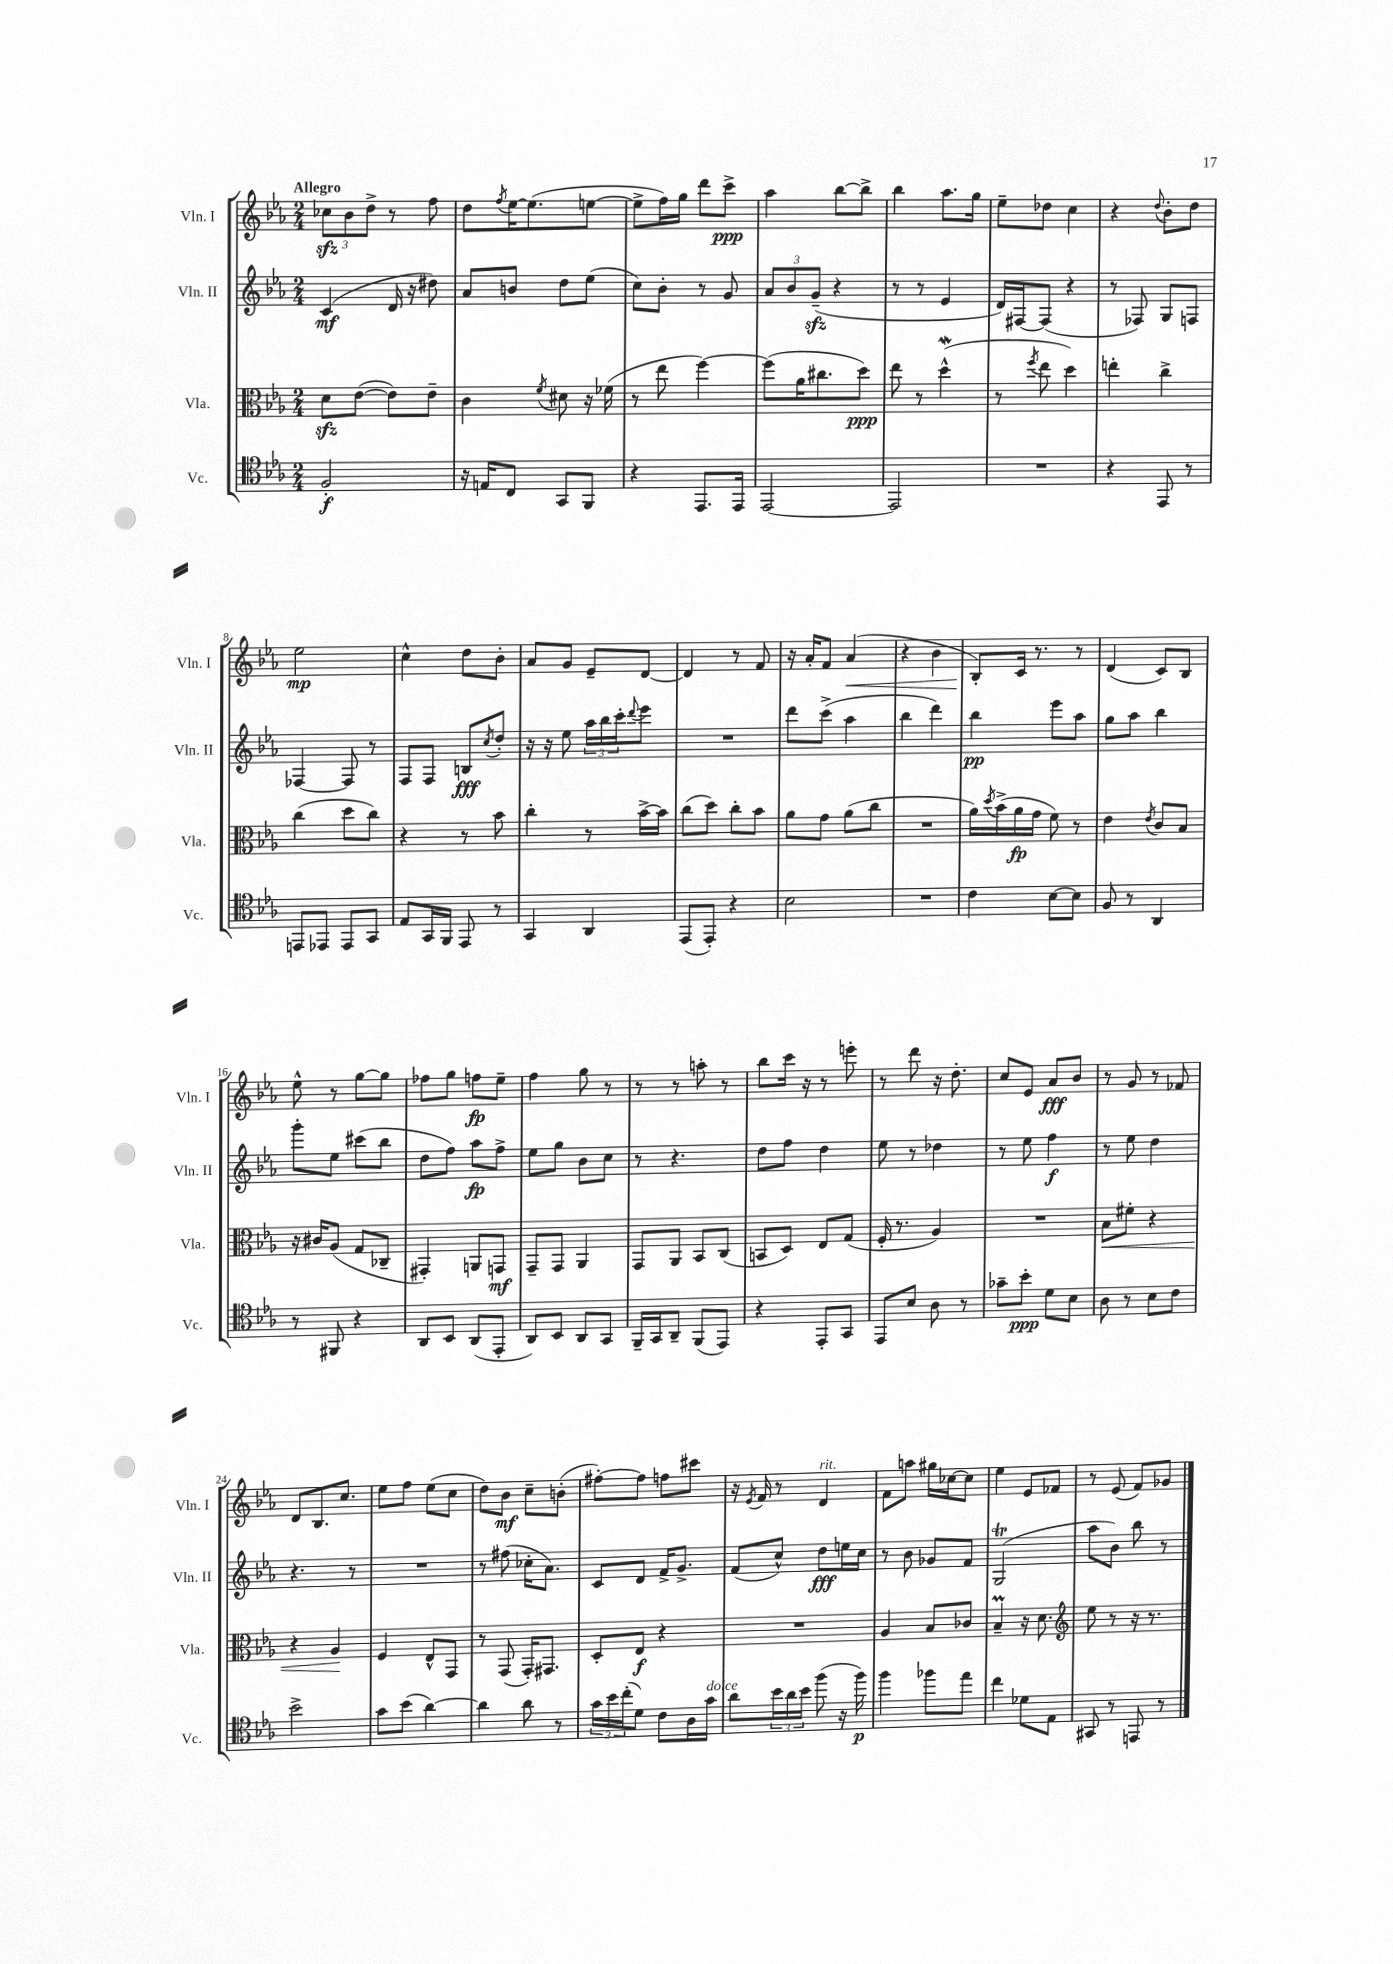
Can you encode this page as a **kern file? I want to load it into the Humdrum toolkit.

**kern	**dynam	**kern	**dynam	**kern	**dynam	**kern	**dynam
*part4	*part4	*part3	*part3	*part2	*part2	*part1	*part1
*staff4	*staff4	*staff3	*staff3	*staff2	*staff2	*staff1	*staff1
*I"Vc.	*	*I"Vla.	*	*I"Vln. II	*	*I"Vln. I	*
*I'Vc.	*	*I'Vla.	*	*I'Vln. II	*	*I'Vln. I	*
*clefC4	*	*clefC3	*	*clefG2	*	*clefG2	*
*k[b-e-a-]	*	*k[b-e-a-]	*	*k[b-e-a-]	*	*k[b-e-a-]	*
*M2/4	*	*M2/4	*	*M2/4	*	*M2/4	*
=1	=1	=1	=1	=1	=1	=1	=1
!	!	!	!	!	!	!LO:TX:a:B:t=Allegro	!
2F'/	f	8dzz\L	.	(4c/	mf	12cc-Xzz\L	.
.	.	.	.	.	.	12b-\	.
.	.	([8e-\J	.	.	.	.	.
.	.	.	.	.	.	12dd^\J	.
.	.	8e-\L])	.	16d/	.	8r	.
.	.	.	.	16r	.	.	.
.	.	8e-~\J	.	8dd#X\)	.	8ff\	.
=2	=2	=2	=2	=2	=2	=2	=2
16r	.	4c\	.	8a-/L	.	8dd\L	.
16En/KL	.	.	.	.	.	.	.
.	.	.	.	.	.	8qff/	.
8C/J	.	.	.	8bn/J	.	[16ee-\K	.
.	.	.	.	.	.	(8.ee-\]	.
.	.	8qf/	.	.	.	.	.
8GG/L	.	8d#X\	.	8dd\L	.	.	.
8FF/J	.	16r	.	(8ee-\J	.	[8een\J	.
.	.	(16f-X\	.	.	.	.	.
=3	=3	=3	=3	=3	=3	=3	=3
4r	.	8r	.	8cc\L)	.	8ee^\L]	.
.	.	8ee-\	.	8b-'\J	.	16ff\L)	.
.	.	.	.	.	.	16gg\JJ	.
8.EE-/L	.	[4ff\)	.	8r	.	8ddd\L	.
.	.	.	.	8g/	.	8ccc^\J	ppp
16EE-/Jk	.	.	.	.	.	.	.
=4	=4	=4	=4	=4	=4	=4	=4
[2EE-/	.	(8ff\L]	.	12a-/L	.	4aa-\	.
.	.	.	.	12b-/	.	.	.
.	.	16a-\K	.	.	.	.	.
.	.	.	.	(12gzz~/J	.	.	.
.	.	8.cc#X\	.	.	.	.	.
.	.	.	.	4r	.	[8bb-\L	.
.	.	8dd\J)	ppp	.	.	8bb-^\J]	.
=5	=5	=5	=5	=5	=5	=5	=5
2EE-/]	.	8ee-\	.	8r	.	4bb-\	.
.	.	8r	.	8r	.	.	.
.	.	(4ddW^^\	.	4e-/	.	8.aa-\L	.
.	.	.	.	.	.	16gg\Jk	.
=6	=6	=6	=6	=6	=6	=6	=6
2r	.	8r	.	16d/LL)	.	8ee-~\L	.
.	.	.	.	[16F#X/J	.	.	.
.	.	8qff/	.	.	.	.	.
.	.	8ee-\	.	(8F#/J]	.	8dd-X\J	.
.	.	4dd\)	.	4r	.	4cc\	.
=7	=7	=7	=7	=7	=7	=7	=7
4r	.	4een'\	.	8r	.	4r	.
.	.	.	.	8F-X/)	.	.	.
.	.	.	.	.	.	8qqdd/	.
8EE-/	.	4cc^\	.	8G/L	.	8b-'\L	.
8r	.	.	.	8Fn/J	.	8dd\J	.
!!LO:LB:g=z
=8	=8	=8	=8	=8	=8	=8	=8
8EEn/L	.	(4cc\	.	[4F-X/	.	2ee-\	mp
8EE-X/J	.	.	.	.	.	.	.
8EE-/L	.	8dd\L	.	8F-/]	.	.	.
8GG/J	.	8cc\J)	.	8r	.	.	.
=9	=9	=9	=9	=9	=9	=9	=9
8E-/L	.	4r	.	8F/L	.	4cc^^\	.
16GG/L	.	.	.	8F/J	.	.	.
16FF/JJ	.	.	.	.	.	.	.
8EE-/	.	8r	.	8Bn/L	fff	8dd\L	.
.	.	.	.	8qcc/	.	.	.
8r	.	8b-\	.	8dd'/J	.	8b-'\J	.
=10	=10	=10	=10	=10	=10	=10	=10
4GG/	.	4cc'\	.	16r	.	8a-/L	.
.	.	.	.	16r	.	.	.
.	.	.	.	8ee-\	.	8g/J	.
4AA-/	.	8r	.	24aa-\LL	.	8e-~/L	.
.	.	.	.	24bb-\	.	.	.
.	.	.	.	24ccc'\J	.	.	.
.	.	.	.	8qqddd/	.	.	.
.	.	[16b-^\LL	.	8eee-\J	.	[8d/J	.
.	.	16b-\JJ]	.	.	.	.	.
=11	=11	=11	=11	=11	=11	=11	=11
(8EE-/L	.	(8cc\L	.	2r	.	4d/]	.
8EE-'/J)	.	8dd\J)	.	.	.	.	.
4r	.	8cc'\L	.	.	.	8r	.
.	.	8b-\J	.	.	.	8f/	.
=12	=12	=12	=12	=12	=12	=12	=12
2B-\	.	8a-\L	.	8ddd\L	.	16r	.
.	.	.	.	.	.	16a-'/KL	.
.	.	8g\J	.	(8ccc^\J	.	8f/J	.
!	!	!	!	!	!	!	!LO:HP:b
.	.	(8a-\L	.	4aa-\	.	(4a-/	<
.	.	8cc\J	.	.	.	.	.
=13	=13	=13	=13	=13	=13	=13	=13
2r	.	2r	.	4bb-\	.	4r	.
.	.	.	.	4ddd\)	.	4b-\	.
=14	=14	=14	=14	=14	=14	=14	=14
4c\	.	16a-\LL)	.	4bb-\	pp	8B-'/L)	.
.	.	8qdd/	.	.	.	.	.
.	.	(16b-^\	.	.	.	.	.
.	.	16a-\	fp	.	.	16c/Jk	[
.	.	16g\JJ	.	.	.	8.r	.
[8B-\L	.	8f\)	.	8eee-\L	.	.	.
8B-\J]	.	8r	.	8aa-\J	.	8r	.
=15	=15	=15	=15	=15	=15	=15	=15
8F/	.	4e-\	.	8gg\L	.	(4d/	.
8r	.	.	.	8aa-\J	.	.	.
.	.	8qe-/	.	.	.	.	.
4AA-/	.	8c/L	.	4bb-\	.	8c/L)	.
.	.	8B-/J	.	.	.	8B-/J	.
!!LO:LB:g=z
=16	=16	=16	=16	=16	=16	=16	=16
8r	.	16r	.	8ggg'\L	.	8ee-^^\	.
.	.	16c#X/KL	.	.	.	.	.
8FF#X/	.	(8A-/J	.	8ee-\J	.	8r	.
4r	.	8G/L	.	(8ccc#X\L	.	[8gg\L	.
.	.	8C-X~/J	.	8bb-\J	.	8gg\J]	.
=17	=17	=17	=17	=17	=17	=17	=17
8AA-/L	.	4GG#X'/)	.	8dd\L	.	8ff-X\L	.
8BB-/J	.	.	.	8ff\J)	.	8gg\J	.
(8AA-/L	.	8AAn/L	.	8aa-\L	fp	8ffn\L	fp
8EE-'/J	.	8GGn/J	mf	8ff^\J	.	8ee-~\J	.
=18	=18	=18	=18	=18	=18	=18	=18
8AA-/L)	.	8GG~/L	.	8ee-\L	.	4ff\	.
8BB-/J	.	8GG/J	.	8gg\J	.	.	.
8AA-/L	.	4AA-/	.	8b-\L	.	8gg\	.
8GG/J	.	.	.	8cc\J	.	8r	.
=19	=19	=19	=19	=19	=19	=19	=19
16FF~/LL	.	8GG/L	.	8r	.	8r	.
16GG/J	.	.	.	.	.	.	.
8AA-~/J	.	8AA-/J	.	4.r	.	8r	.
(8FF/L	.	8BB-/L	.	.	.	8aan'\	.
8EE-/J)	.	(8C/J	.	.	.	8r	.
=20	=20	=20	=20	=20	=20	=20	=20
4r	.	8BBn/L	.	8dd\L	.	8bb-\L	.
.	.	8D/J)	.	8ff\J	.	16ccc\Jk	.
.	.	.	.	.	.	16r	.
8EE-'/L	.	8E-/L	.	4dd\	.	8r	.
8GG/J	.	(8G/J	.	.	.	8eeen'\	.
=21	=21	=21	=21	=21	=21	=21	=21
8EE-/L	.	16F'/	.	8ee-\	.	8r	.
.	.	8.r	.	.	.	.	.
8B-/J	.	.	.	8r	.	8ddd\	.
8A-\	.	4A-/)	.	4dd-X\	.	16r	.
.	.	.	.	.	.	8.dd'\	.
8r	.	.	.	.	.	.	.
=22	=22	=22	=22	=22	=22	=22	=22
8g-X~\L	.	2r	.	8r	.	8cc/L	.
8b-'\J	ppp	.	.	8ee-\	.	8e-/J	.
8d\L	.	.	.	4ff\	f	8a-/L	fff
8B-\J	.	.	.	.	.	8b-/J	.
=23	=23	=23	=23	=23	=23	=23	=23
!	!	!	!LO:HP:b	!	!	!	!
8A-\	.	8B-\L	<	8r	.	8r	.
8r	.	8f#X'\J	.	8ee-\	.	8g/	.
8B-\L	.	4r	.	4dd\	.	8r	.
8c\J	.	.	.	.	.	8f-X/	.
!!LO:LB:g=z
=24	=24	=24	=24	=24	=24	=24	=24
2b-^\	.	4r	.	4.r	.	8d/L	.
.	.	.	.	.	.	8.B-/	.
.	.	4A-/	.	.	.	.	.
.	.	.	.	.	.	8.cc/J	.
.	.	.	.	8r	.	.	.
.	.	.	[	.	.	.	.
=25	=25	=25	=25	=25	=25	=25	=25
8g\L	.	4F/	.	2r	.	8ee-\L	.
(8b-\J	.	.	.	.	.	8ff\J	.
[4a-\)	.	8E-^^/L	.	.	.	(8ee-\L	.
.	.	8GG/J	.	.	.	8cc\J	.
=26	=26	=26	=26	=26	=26	=26	=26
4a-\]	.	8r	.	8r	.	8dd\L)	.
.	.	(8GG/	.	(8ff#X\	.	8b-\J	mf
8a-\	.	16GG'/KL)	.	16cc-X'\KL	.	8cc~\L	.
.	.	8.GG#X/J	.	8.a-\J)	.	.	.
8r	.	.	.	.	.	(8bn'\J	.
=27	=27	=27	=27	=27	=27	=27	=27
24g\LL	.	8D'/L	.	8c/L	.	[8ff#X'\L)	.
24b-\	.	.	.	.	.	.	.
(24cc'\J	.	.	.	.	.	.	.
8d\J)	.	8E-/J	f	8d/J	.	8ff#\J]	.
8c\L	.	4r	.	16f^/KL	.	8ffn\L	.
.	.	.	.	8.g^/J	.	.	.
16A-\L	.	.	.	.	.	8ccc#X\J	.
!LO:TX:a:i:t=dolce	!	!	!	!	!	!	!
16g\JJ	.	.	.	.	.	.	.
=28	=28	=28	=28	=28	=28	=28	=28
8a-\L	.	2r	.	(8f/L	.	16r	.
.	.	.	.	.	.	8qe-/	.
.	.	.	.	.	.	16f/	.
24b-\L	.	.	.	8cc^^/J)	.	8r	.
24a-\	.	.	.	.	.	.	.
24b-\JJ	.	.	.	.	.	.	.
!	!	!	!	!	!	!LO:TX:a:i:t=rit.	!
(8ff\	.	.	.	8dd\L	fff	4d/	.
16r	.	.	.	16een\L	.	.	.
16ff\)	p	.	.	16cc\JJ	.	.	.
=29	=29	=29	=29	=29	=29	=29	=29
4ff\	.	4A-/	.	8r	.	8f\L	.
.	.	.	.	8b-\	.	8aan\J	.
8ff-X\L	.	8B-/L	.	8g-X/L	.	16gg#X\LL	.
.	.	.	.	.	.	[16cc-X\J	.
8ee-\J	.	8c-X/J	.	8f/J	.	8cc-\J]	.
=30	=30	=30	=30	=30	=30	=30	=30
4cc\	.	4B-M~/	.	(2Gt/	.	4ee-\	.
8d-X\L	.	16r	.	.	.	8e-/L	.
.	.	8.d\	.	.	.	.	.
8E-\J	.	.	.	.	.	8f-X/J	.
=31	=31	=31	=31	=31	=31	=31	=31
*	*	*clefG2	*	*	*	*	*
8GG#X/	.	8ee-\	.	8aa-\L	.	8r	.
8r	.	8r	.	8b-\J)	.	(8e-/	.
8EEn/	.	16r	.	8bb-\	.	8f/L)	.
.	.	8.r	.	.	.	.	.
8r	.	.	.	8r	.	8g-X/J	.
==	==	==	==	==	==	==	==
*-	*-	*-	*-	*-	*-	*-	*-
